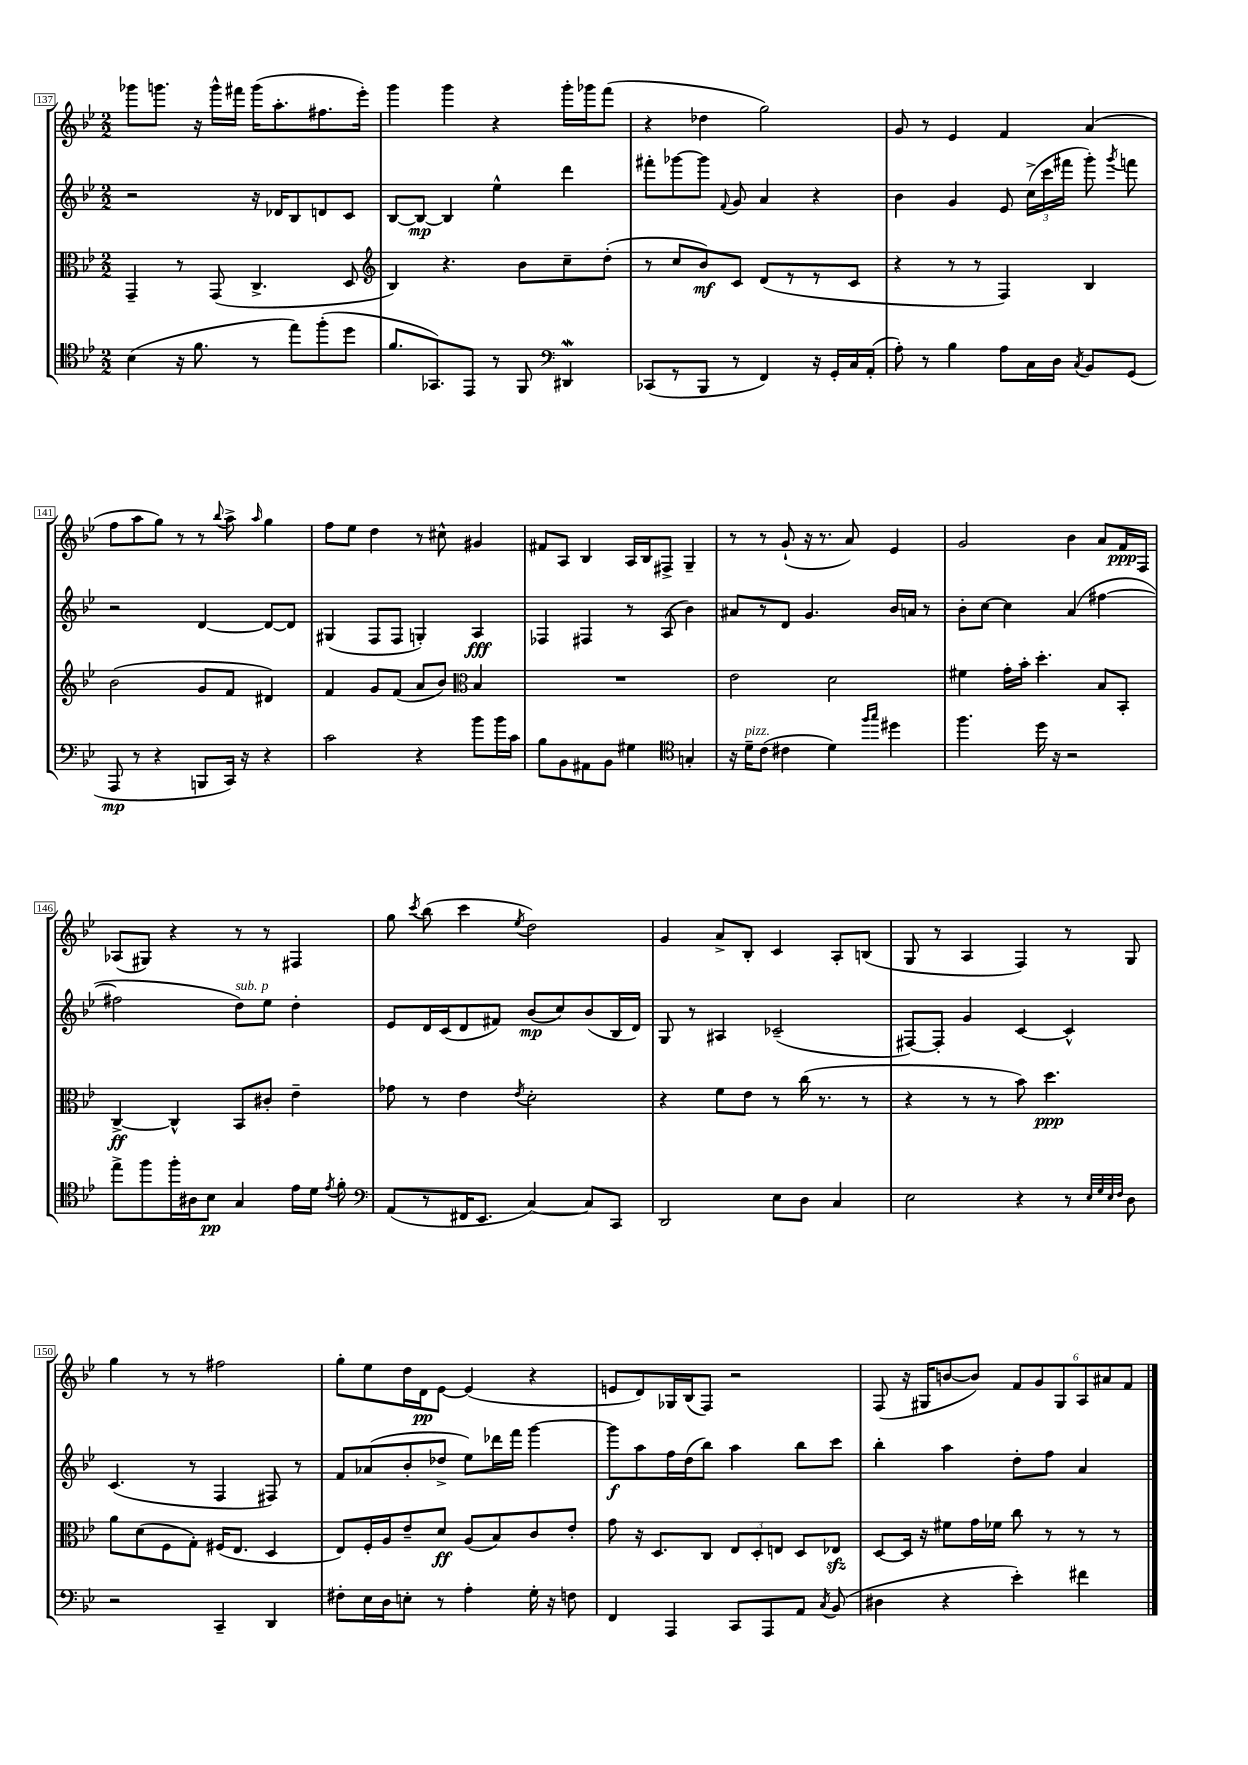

**kern	**kern	**kern	**kern
*staff4	*staff3	*staff2	*staff1
*clefC4	*clefC3	*clefG2	*clefG2
*k[b-e-]	*k[b-e-]	*k[b-e-]	*k[b-e-]
*M2/2	*M2/2	*M2/2	*M2/2
(4B-	4GG~	2r	8ggg-
.	.	.	8.ggg
16r	8r	.	.
8.f	.	.	16r
.	(8GG	.	16ggg^^
.	.	.	16fff#
8r	4.C^	16r	(16ggg
.	.	16d-	8.aa'
8ee-)	.	8B-	.
(8ff'	.	8d	8.ff#
8dd	8D	8c	.
.	.	.	16eee-')
=	=	=	=
*	*clefG2	*	*
8.f	4B-)	[8B-	4ggg
.	.	8B-_	.
8.GG-)	.	.	.
.	4.r	4B-]	4ggg
8EE-	.	.	.
8r	.	4ee-^^	4r
8FF	8b-	.	.
*clefF4	*	*	*
4DD#	8cc~	4ddd	16ggg'
.	.	.	16ggg-
.	(8dd'	.	(8fff
=	=	=	=
(8CC-	8r	8fff#'	4r
8r	8cc	[8ggg-	.
8BBB-	8b-)	8ggg-]	4dd-
.	.	8qqf	.
8r	8c	8g	.
4FF)	(8d	4a	2gg)
.	8r	.	.
16r	8r	4r	.
16GG'	.	.	.
16C	8c	.	.
(16AA'	.	.	.
=	=	=	=
8A')	4r	4b-	8g
8r	.	.	8r
4B-	8r	4g	4e-
.	8r	.	.
8A	4F)	8e-	4f
16C	.	(24cc^	.
.	.	24ccc	.
16D	.	.	.
.	.	24fff#	.
8qC	.	.	.
8BB-	4B-	8ggg')	(4a
.	.	8qggg	.
(8GG	.	8fff	.
=	=	=	=
8AAA	(2b-	2r	8ff
8r	.	.	8aa
4r	.	.	8gg)
.	.	.	8r
8BBB	8g	[4d	8r
.	.	.	8qqbb-
16CC)	8f	.	8aa^
16r	.	.	.
.	.	.	16qqaa
4r	4d#)	8d_	4gg
.	.	8d]	.
=	=	=	=
2c	4f	(4G#	8ff
.	.	.	8ee-
.	8g	8F	4dd
.	(8f	8F	.
4r	8a	4G')	8r
.	8b-)	.	8cc#^^
*	*clefC3	*	*
8b-	4B-	4A	4g#
16b-	.	.	.
16c	.	.	.
=	=	=	=
8B-	1r	4F-	8f#
8BB-	.	.	8A
8AA#	.	4F#	4B-
8BB-	.	.	.
4G#	.	8r	16A
.	.	.	16B-
.	.	(8A	8F#^
*clefC4	*	*	*
4G'	.	4b-)	4G~
=	=	=	=
16r	2e-	8a#	8r
16d~	.	.	.
(8c	.	8r	8r
4c#	.	8d	(8g`
.	.	4.g	16r
.	.	.	8.r
4d)	2d	.	.
.	.	.	8a)
16qqff	.	.	.
16qqgg	.	.	.
4dd#	.	16b-	4e-
.	.	16a	.
.	.	8r	.
=	=	=	=
4.ff	4f#	8b-'	2g
.	.	[8cc	.
.	16g'	4cc]	.
.	16b-'	.	.
16dd	4.dd'	.	.
16r	.	.	.
2r	.	(4a	4b-
.	8B-	[4ff#	8a
.	8BB-'	.	16f
.	.	.	16F
=	=	=	=
8ee-^	[4C^	2ff#]	(8A-
8ff	.	.	8G#)
16ff'	4C^^]	.	4r
16A#	.	.	.
8B-	.	.	.
4G	8BB-	8dd)	8r
.	8c#'	8ee-	8r
16e-	4e-~	4dd'	4F#
16d	.	.	.
8qe-	.	.	.
8f'	.	.	.
=	=	=	=
*clefF4	*	*	*
(8AA	8g-	8e-	8gg
.	.	.	8qccc
8r	8r	16d	(8bb-
.	.	(16c	.
16FF#	4e-	8d	4ccc
8.EE-	.	.	.
.	.	8f#)	.
.	8qe-	.	8qee-
[4C)	2d'	(8b-	2dd)
.	.	8cc)	.
8C]	.	(8b-	.
8CC	.	16B-	.
.	.	16d)	.
=	=	=	=
2DD	4r	8G	4g
.	.	8r	.
.	8f	4A#	8a^
.	8e-	.	8B-'
8E-	8r	(2c-~	4c
8D	(16cc	.	.
.	8.r	.	.
4C	.	.	8A'
.	8r	.	(8B
=	=	=	=
2E-	4r	[8F#)	8G
.	.	8F#']	8r
.	8r	4g	4A
.	8r	.	.
4r	8b-)	[4c	4F)
.	4.dd	.	.
8r	.	4c^^]	8r
32qqE-	.	.	.
32qqG	.	.	.
32qqE-	.	.	.
32qqF	.	.	.
8D	.	.	8G
=	=	=	=
2r	8a	(4.c	4gg
.	(8d	.	.
.	8F	.	8r
.	8G')	8r	8r
4CC~	(16F#	4F	2ff#
.	8.E-	.	.
4DD	4D	8F#)	.
.	.	8r	.
=	=	=	=
8F#'	8E-)	8f	8gg'
16E-	16F'	(8a-	8ee-
16D	16A	.	.
8E'	8e-~	8b-'	16dd
.	.	.	16d
8r	8d	8dd-^	[8e-
4A'	(8A	8ee-)	(4e-]
.	8B-)	16ddd-	.
.	.	16fff	.
16G'	8c	[4ggg	4r
16r	.	.	.
8F	8e-'	.	.
=	=	=	=
4FF	8g	8ggg]	8e
.	16r	8aa	8d)
.	8.D	.	.
4AAA	.	16ff	16G-
.	.	(16dd	(16B-
.	8C	8bb-)	8F)
8CC	12E-	4aa	2r
.	12D'	.	.
8AAA	.	.	.
.	12E	.	.
8AA	8D	8bb-	.
8qC	.	.	.
(8BB-	8E-	8ccc	.
=	=	=	=
4D#	[8D	4bb-'	(8F
.	16D]	.	16r
.	16r	.	16G#
4r	8f#	4aa	[8b
.	16g	.	8b])
.	16f-	.	.
4e-')	8cc	8dd'	12f
.	.	.	12g
.	8r	8ff	.
.	.	.	12G#
4f#	8r	4a	12A
.	.	.	12a#
.	8r	.	.
.	.	.	12f
==	==	==	==
*-	*-	*-	*-
